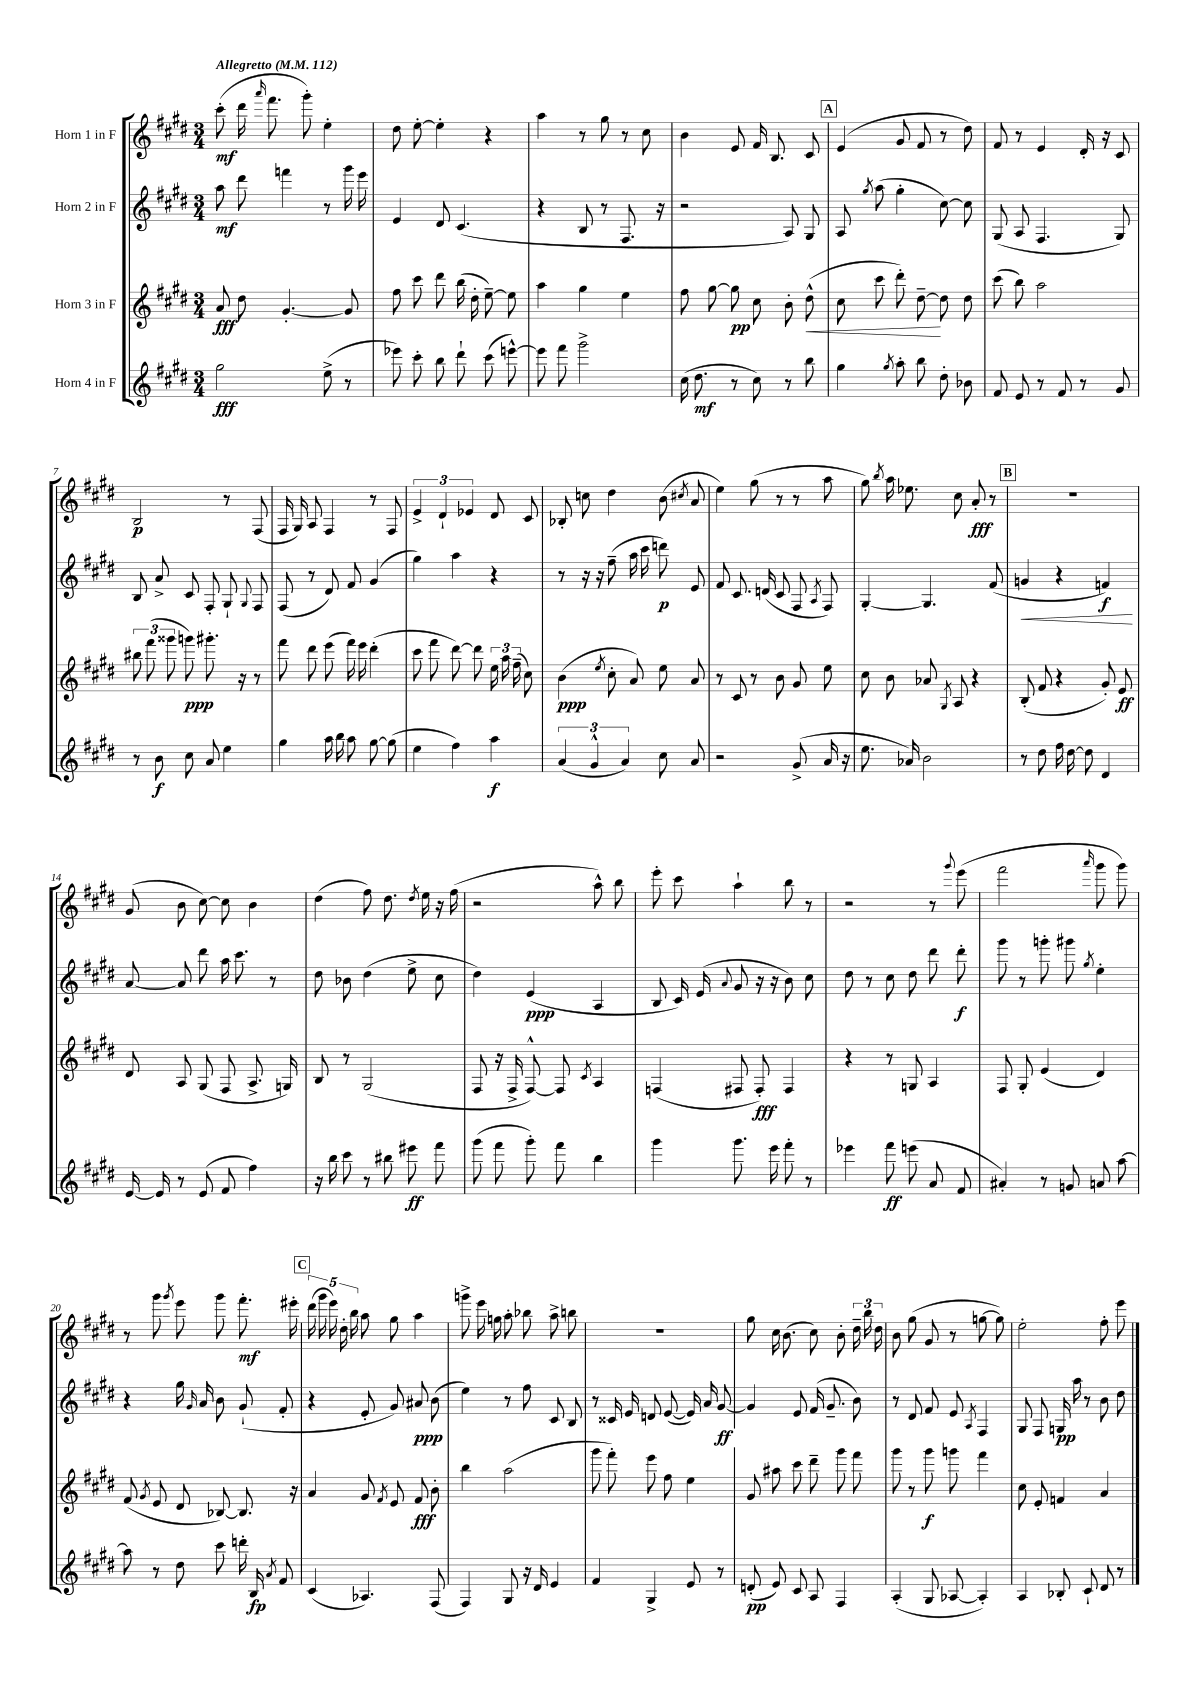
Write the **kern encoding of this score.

**kern	**dynam	**kern	**dynam	**kern	**dynam	**kern	**dynam
*part4	*part4	*part3	*part3	*part2	*part2	*part1	*part1
*staff4	*staff4	*staff3	*staff3	*staff2	*staff2	*staff1	*staff1
*I"Horn 4 in F	*	*I"Horn 3 in F	*	*I"Horn 2 in F	*	*I"Horn 1 in F	*
*clefG2	*	*clefG2	*	*clefG2	*	*clefG2	*
*k[f#c#g#d#]	*	*k[f#c#g#d#]	*	*k[f#c#g#d#]	*	*k[f#c#g#d#]	*
*M3/4	*	*M3/4	*	*M3/4	*	*M3/4	*
*MM112	*	*MM112	*	*MM112	*	*MM112	*
=1	=1	=1	=1	=1	=1	=1	=1
!	!	!	!	!	!	!LO:TX:a:B:t=Allegretto	!
2gg#\	fff	8a/	fff	8aa\	mf	(8ccc#'\	mf
.	.	8dd#\	.	8ddd#\	.	16ddd#\	.
.	.	.	.	.	.	16qqaaa/	.
.	.	.	.	.	.	8.fff#\	.
.	.	[4.g#'/	.	4fffn\	.	.	.
.	.	.	.	.	.	8ggg#'\)	.
(8ee^\	.	.	.	8r	.	4ee'\	.
8r	.	8g#/]	.	16ggg#\	.	.	.
.	.	.	.	16eee\	.	.	.
=2	=2	=2	=2	=2	=2	=2	=2
8eee-X\)	.	8ff#\	.	4e/	.	8dd#\	.
8ccc#'\	.	8ccc#\	.	.	.	[8ee'\	.
8bb\	.	8ddd#\	.	8d#/	.	4ee'\]	.
8ddd#`\	.	(16bb\	.	(4.c#/	.	.	.
.	.	16dd#'\	.	.	.	.	.
(8ccc#\	.	[8ee~\)	.	.	.	4r	.
[8eeen^^\)	.	8ee\]	.	.	.	.	.
=3	=3	=3	=3	=3	=3	=3	=3
8eee\]	.	4aa\	.	4r	.	4aa\	.
8fff#\	.	.	.	.	.	.	.
2ggg#^\	.	4gg#\	.	8B/	.	8r	.
.	.	.	.	8r	.	8gg#\	.
.	.	4ee\	.	8.F#/	.	8r	.
.	.	.	.	.	.	8cc#\	.
.	.	.	.	16r	.	.	.
=4	=4	=4	=4	=4	=4	=4	=4
(16cc#\	.	8ff#\	.	2r	.	4b\	.
8.dd#\	mf	.	.	.	.	.	.
.	.	[8gg#\	.	.	.	.	.
8r	.	8gg#\]	pp	.	.	8e/	.
8cc#\)	.	8cc#\	.	.	.	16f#/	.
.	.	.	.	.	.	8.B/	.
8r	.	8b'\	.	8A/)	.	.	.
!	!	!	!LO:HP:b	!	!	!	!
8bb\	.	(8dd#^^\	<	8G#/	.	8c#/	.
!!LO:REH:place=s1:t=A
=5	=5	=5	=5	=5	=5	=5	=5
4gg#\	.	8cc#\	.	8A/	.	(4e/	.
.	.	.	.	8qgg#/	.	.	.
.	.	8ccc#\	.	(8aa\	.	.	.
8qgg#/	.	.	.	.	.	.	.
8aa'\	.	8ddd#'\)	.	4gg#'\	.	8g#/	.
8bb\	.	[8dd#~\	.	.	.	8f#/	.
8dd#'\	.	8dd#\]	[	[8cc#\)	.	8r	.
8b-X\	.	8dd#\	.	8cc#\]	.	8dd#\)	.
=6	=6	=6	=6	=6	=6	=6	=6
8f#/	.	(8ccc#\	.	(8G#/	.	8f#/	.
8e/	.	8bb\)	.	8A/	.	8r	.
8r	.	2aa\	.	4.F#/	.	4e/	.
8f#/	.	.	.	.	.	.	.
8r	.	.	.	.	.	16d#'/	.
.	.	.	.	.	.	16r	.
8g#/	.	.	.	8G#/)	.	8c#/	.
!!LO:LB:g=z
=7	=7	=7	=7	=7	=7	=7	=7
8r	.	12bb#X\	.	8B/	.	2B/	p
.	.	(12fff#\	.	.	.	.	.
8b\	f	.	.	8a^/	.	.	.
.	.	12ggg##X\	.	.	.	.	.
8cc#\	.	8gggn\)	ppp	8c#/	.	.	.
8a/	.	8.ggg#X'\	.	8F#'/	.	.	.
4ee\	.	.	.	8G#`/	.	8r	.
.	.	16r	.	.	.	.	.
.	.	.	.	8qqG#/	.	.	.
.	.	8r	.	8F#/	.	(8F#/	.
=8	=8	=8	=8	=8	=8	=8	=8
4gg#\	.	8fff#\	.	(8F#/	.	16F#/	.
.	.	.	.	.	.	16G#/)	.
.	.	8ddd#\	.	8r	.	8A/	.
16aa\	.	(8eee\	.	8d#/)	.	4F#/	.
16bb\	.	.	.	.	.	.	.
8aa\	.	16fff#\)	.	8f#/	.	.	.
.	.	16eee\	.	.	.	.	.
[8gg#\	.	(4ddd#'\	.	(4g#/	.	8r	.
(8gg#\]	.	.	.	.	.	8F#/	.
=9	=9	=9	=9	=9	=9	=9	=9
4ee\	.	8ccc#\	.	4gg#\)	.	6e^/	.
.	.	8fff#\	.	.	.	.	.
.	.	.	.	.	.	6d#`/	.
4ff#\)	.	[8ddd#\)	.	4aa\	.	.	.
.	.	.	.	.	.	6e-X/	.
.	.	8ddd#\]	.	.	.	.	.
4aa\	f	24ee\	.	4r	.	8d#/	.
.	.	24aa\	.	.	.	.	.
.	.	(24ff#~\	.	.	.	.	.
.	.	8cc#\)	.	.	.	8c#/	.
=10	=10	=10	=10	=10	=10	=10	=10
(6a/	.	(4b\	ppp	8r	.	8B-X'/	.
.	.	.	.	16r	.	8ccn\	.
6g#^^/	.	.	.	.	.	.	.
.	.	.	.	16r	.	.	.
.	.	8qee/	.	.	.	.	.
.	.	8cc#'\	.	(8ff#~\	.	4dd#\	.
6a/)	.	.	.	.	.	.	.
.	.	8a/)	.	16aa\	.	.	.
.	.	.	.	16ccc#\	.	.	.
8cc#\	.	8ee\	.	8dddn\)	p	(8b\	.
.	.	.	.	.	.	8qcc#X/	.
8a/	.	8a/	.	8e/	.	8a/	.
=11	=11	=11	=11	=11	=11	=11	=11
2r	.	8r	.	8f#/	.	4ee\)	.
.	.	8c#/	.	8.c#/	.	.	.
.	.	8r	.	.	.	(8gg#\	.
.	.	.	.	(16dn/	.	.	.
.	.	8b\	.	8c#/	.	8r	.
(8g#^/	.	8g#/	.	8F#/	.	8r	.
.	.	.	.	8qA/	.	.	.
16a/	.	8ee\	.	8F#/)	.	8aa\	.
16r	.	.	.	.	.	.	.
=12	=12	=12	=12	=12	=12	=12	=12
8.ee\	.	8cc#\	.	[4G#'/	.	8gg#\)	.
.	.	.	.	.	.	8qbb/	.
.	.	8b\	.	.	.	16aa\	.
16a-X/)	.	.	.	.	.	8.ee-X\	.
2b\	.	8a-X/	.	4.G#/]	.	.	.
.	.	8qG#/	.	.	.	.	.
.	.	8A/	.	.	.	8cc#\	.
.	.	4r	.	.	.	8a'/	fff
.	.	.	.	(8f#/	.	8r	.
!!LO:REH:place=s1:t=B
=13	=13	=13	=13	=13	=13	=13	=13
!	!	!	!	!	!LO:HP:b	!	!
8r	.	(8B'/	.	4gn/	<	2.r	.
8dd#\	.	8f#/	.	.	.	.	.
16ff#\	.	4r	.	4r	.	.	.
[16dd#\	.	.	.	.	.	.	.
8dd#\]	.	.	.	.	.	.	.
4d#/	.	8g#'/)	.	4fn/)	f	.	.
.	.	8e/	ff	.	.	.	.
.	.	.	.	.	[	.	.
!!LO:LB:g=z
=14	=14	=14	=14	=14	=14	=14	=14
[16e/	.	8d#/	.	[8a/	.	(8g#/	.
16e/]	.	.	.	.	.	.	.
8r	.	8A/	.	8a/]	.	8b\	.
(8e/	.	(8G#/	.	8ddd#\	.	[8cc#\)	.
8f#/	.	8F#/	.	16aa\	.	8cc#\]	.
.	.	.	.	8.ccc#\	.	.	.
4ff#\)	.	8.A^/	.	.	.	4b\	.
.	.	.	.	8r	.	.	.
.	.	16Gn/)	.	.	.	.	.
=15	=15	=15	=15	=15	=15	=15	=15
16r	.	8B/	.	8dd#\	.	(4dd#\	.
16bb\	.	.	.	.	.	.	.
8ccc#\	.	8r	.	8b-X\	.	.	.
8r	.	(2G#/	.	(4dd#\	.	8ff#\)	.
8bb#X\	.	.	.	.	.	8.dd#\	.
8eee#X\	ff	.	.	8ee^\	.	.	.
.	.	.	.	.	.	8qdd#/	.
.	.	.	.	.	.	16ee\	.
8fff#\	.	.	.	8cc#\	.	16r	.
.	.	.	.	.	.	(16ff#\	.
=16	=16	=16	=16	=16	=16	=16	=16
(8ggg#\	.	8F#/	.	4dd#\)	.	2r	.
8fff#\	.	16r	.	.	.	.	.
.	.	16F#^/	.	.	.	.	.
8ggg#'\)	.	[8F#^^/)	.	(4e/	ppp	.	.
8fff#\	.	8F#/]	.	.	.	.	.
.	.	8qc#/	.	.	.	.	.
4bb\	.	4A/	.	4A/	.	8aa^^\)	.
.	.	.	.	.	.	8bb\	.
=17	=17	=17	=17	=17	=17	=17	=17
4ggg#\	.	(4Fn/	.	8B/	.	8eee'\	.
.	.	.	.	16c#/)	.	8ccc#\	.
.	.	.	.	(16e/	.	.	.
.	.	.	.	8qqa/	.	.	.
8.ggg#\	.	8F#X/	.	8g#/	.	4aa`\	.
.	.	8F#'/)	fff	16r	.	.	.
16eee\	.	.	.	16r	.	.	.
8fff#'\	.	4F#/	.	8b\)	.	8bb\	.
8r	.	.	.	8cc#\	.	8r	.
=18	=18	=18	=18	=18	=18	=18	=18
4eee-X\	.	4r	.	8dd#\	.	2r	.
.	.	.	.	8r	.	.	.
8fff#\	ff	8r	.	8cc#\	.	.	.
(8eeen\	.	8Gn/	.	8dd#\	.	.	.
8a/	.	4A/	.	8ddd#\	.	8r	.
.	.	.	.	.	.	8qqggg#/	.
8f#/	.	.	.	8ddd#'\	f	(8eee\	.
=19	=19	=19	=19	=19	=19	=19	=19
4a#X'/)	.	8F#/	.	8ggg#\	.	2fff#\	.
.	.	8G#'/	.	8r	.	.	.
8r	.	(4e/	.	8gggn'\	.	.	.
8gn/	.	.	.	8ggg#X\	.	.	.
.	.	.	.	8qgg#/	.	16qqaaa/	.
8an/	.	4d#/)	.	4ee'\	.	8ggg#\	.
[8aa\	.	.	.	.	.	8ggg#\)	.
!!LO:LB:g=z
=20	=20	=20	=20	=20	=20	=20	=20
8aa\]	.	(8f#/	.	4r	.	8r	.
.	.	8qg#/	.	.	.	.	.
8r	.	8e/	.	.	.	8ggg#\	.
.	.	.	.	.	.	8qggg#/	.
8dd#\	.	8d#/	.	16gg#\	.	8eee\	.
.	.	.	.	16qqg#/	.	.	.
.	.	.	.	16a/	.	.	.
8ccc#\	.	[8B-X/)	.	8b\	.	8ggg#\	.
16dddn'\	.	8.B-/]	.	(8g#`/	.	8.fff#'\	mf
16B/	fp	.	.	.	.	.	.
8qa/	.	.	.	.	.	.	.
8f#/	.	.	.	8f#'/	.	.	.
.	.	16r	.	.	.	16eee#X'\	.
!!LO:REH:place=s1:t=C
=21	=21	=21	=21	=21	=21	=21	=21
(4c#/	.	4a/	.	4r	.	(20ddd#\	.
.	.	.	.	.	.	20ggg#\	.
.	.	.	.	.	.	20eee\)	.
.	.	.	.	.	.	20dd#'\	.
.	.	.	.	.	.	20bb\	.
4.A-X/)	.	8g#/	.	8e'/	.	8aa\	.
.	.	8qf#/	.	.	.	.	.
.	.	8e/	.	8g#/)	.	8gg#\	.
.	.	8f#/	fff	8a#X/	ppp	4aa\	.
(8F#/	.	8b'\	.	(8b\	.	.	.
=22	=22	=22	=22	=22	=22	=22	=22
4F#/)	.	4bb\	.	4ee\)	.	8gggn^\	.
.	.	.	.	.	.	16eee\	.
.	.	.	.	.	.	16ggn\	.
8G#/	.	(2aa\	.	8r	.	8aa'\	.
16r	.	.	.	8ff#\	.	8bb-X\	.
16d#/	.	.	.	.	.	.	.
4e/	.	.	.	8c#/	.	8aa^\	.
.	.	.	.	8B/	.	8bbn\	.
=23	=23	=23	=23	=23	=23	=23	=23
4f#/	.	8ggg#\	.	8r	.	2.r	.
.	.	8fff#'\)	.	16c##X/	.	.	.
.	.	.	.	16e/	.	.	.
4G#^/	.	8eee\	.	8dn/	.	.	.
.	.	8ff#\	.	([8e/	.	.	.
8e/	.	4ee\	.	16e/])	.	.	.
.	.	.	.	16a/	.	.	.
8r	.	.	.	[8g#/	ff	.	.
=24	=24	=24	=24	=24	=24	=24	=24
(8dn'/	pp	8g#/	.	4g#/]	.	8gg#\	.
8e/)	.	8aa#X\	.	.	.	16cc#\	.
.	.	.	.	.	.	(8.b\	.
8c#/	.	8ccc#\	.	8e/	.	.	.
8A/	.	8ddd#~\	.	(16f#/	.	8cc#\)	.
.	.	.	.	8.g#~/	.	.	.
4F#/	.	8ggg#\	.	.	.	8b'\	.
.	.	8fff#\	.	8b\)	.	24dd#~\	.
.	.	.	.	.	.	24bb\	.
.	.	.	.	.	.	24dd#\	.
=25	=25	=25	=25	=25	=25	=25	=25
(4A'/	.	8ggg#\	.	8r	.	8b\	.
.	.	8r	.	8d#/	.	(8gg#\	.
8G#/	.	8ggg#\	f	8f#/	.	8g#/	.
[8A-X/	.	8gggn\	.	8e/	.	8r	.
.	.	.	.	8qA/	.	.	.
4A-'/])	.	4fff#\	.	4F#/	.	[8ggn\	.
.	.	.	.	.	.	8gg\])	.
=26	=26	=26	=26	=26	=26	=26	=26
4A/	.	8cc#\	.	8G#/	.	2ee'\	.
.	.	8e'/	.	8F#/	.	.	.
8B-X'/	.	4fn/	.	16Gn/	pp	.	.
.	.	.	.	16aa\	.	.	.
8c#`/	.	.	.	8r	.	.	.
8d#/	.	4a/	.	8b\	.	8ff#'\	.
8r	.	.	.	8dd#\	.	8eee\	.
==	==	==	==	==	==	==	==
*-	*-	*-	*-	*-	*-	*-	*-
